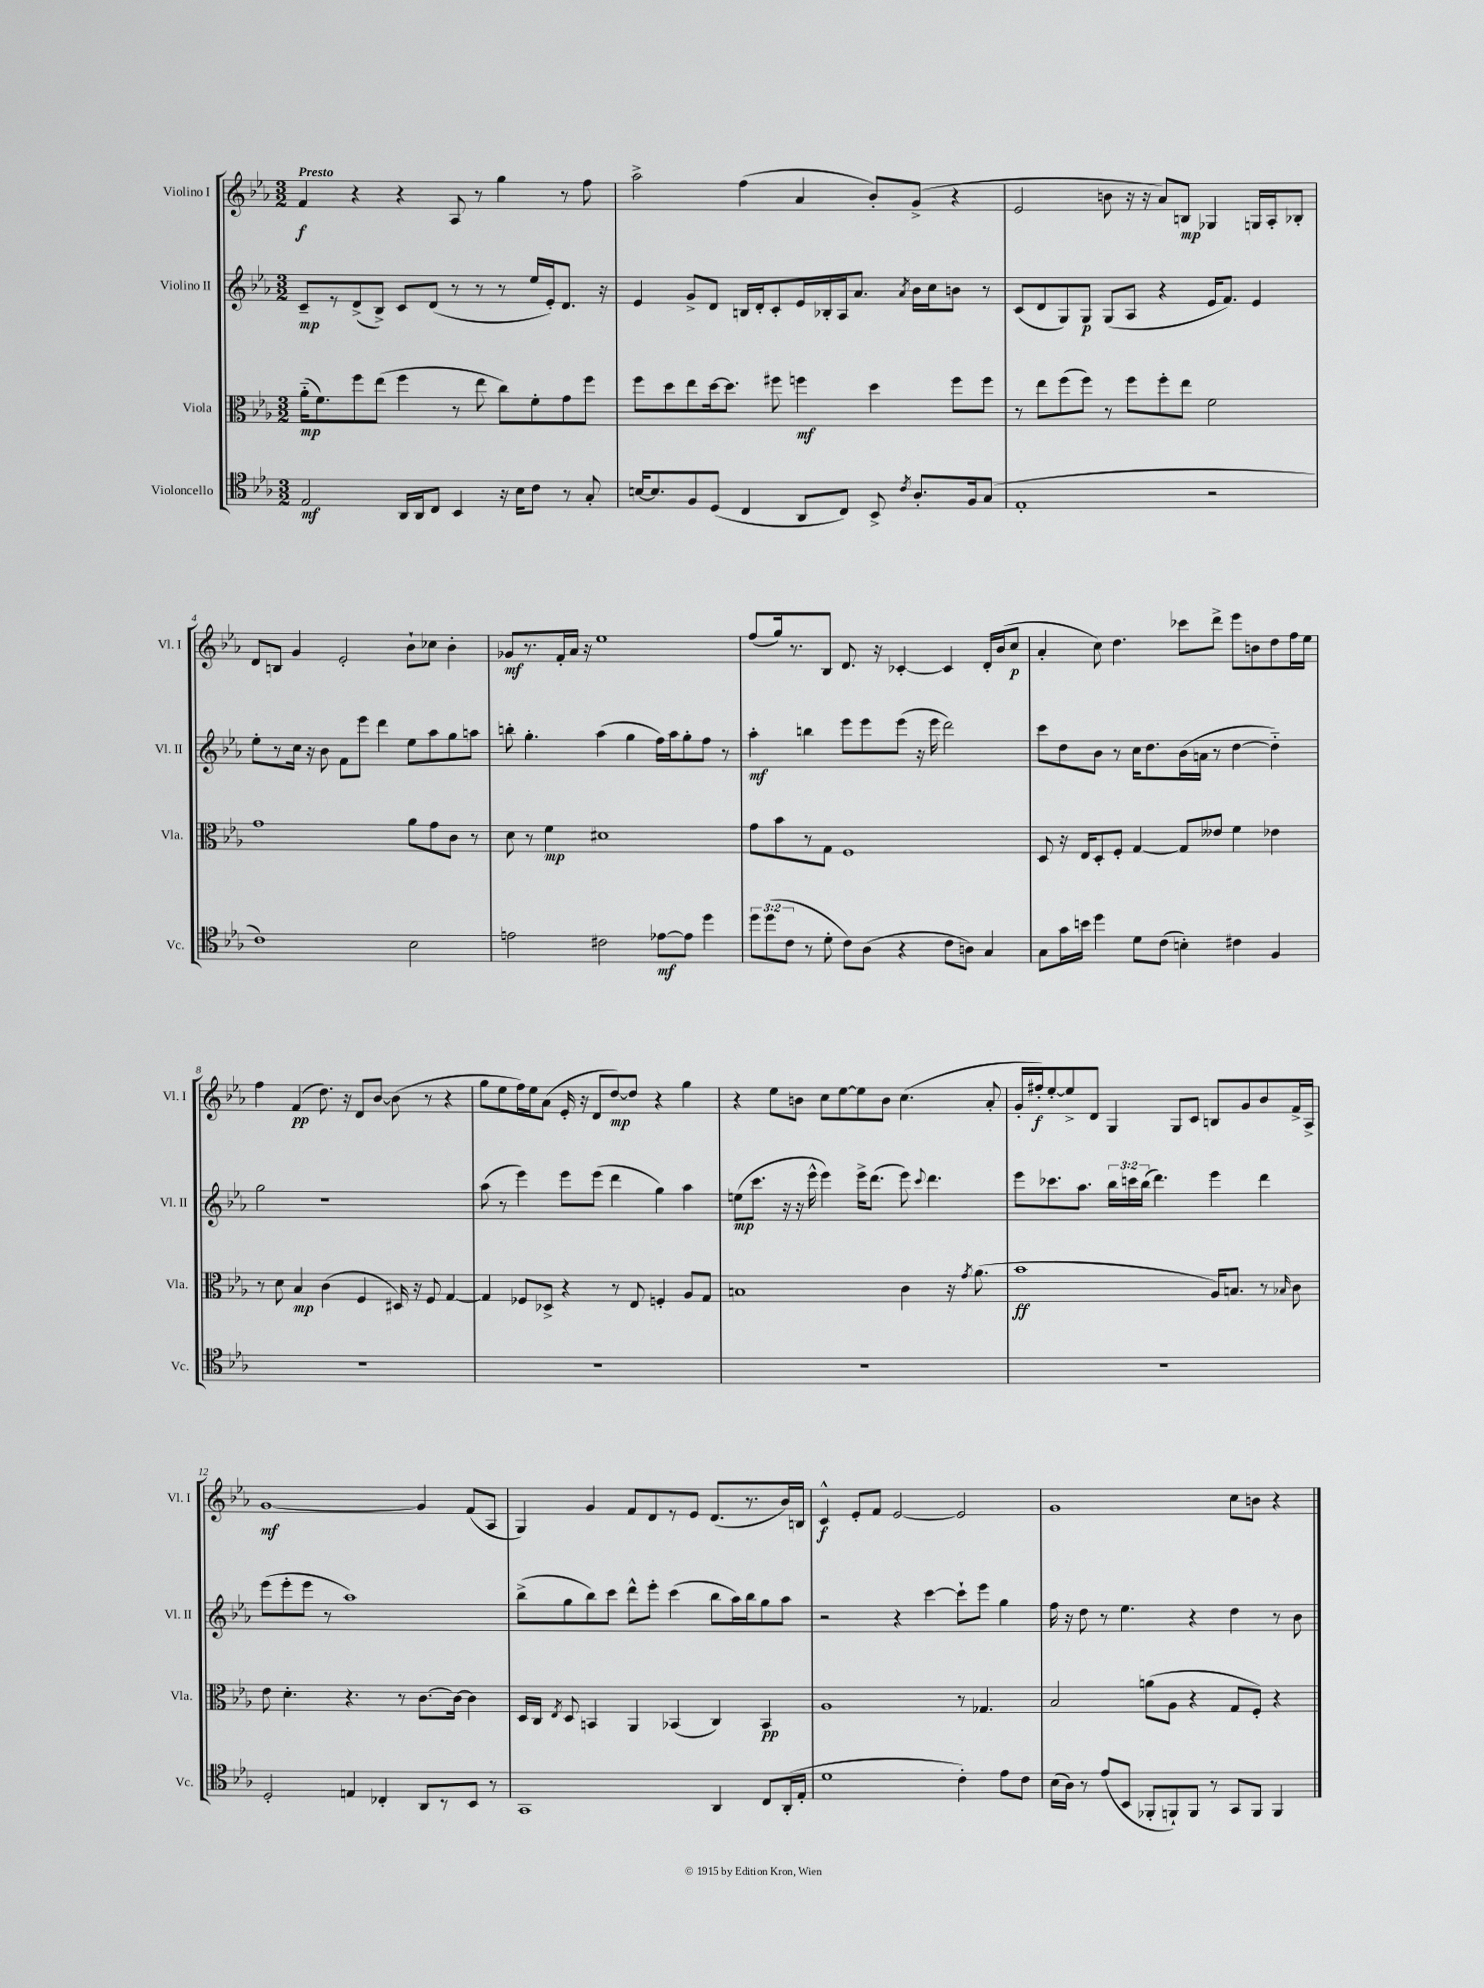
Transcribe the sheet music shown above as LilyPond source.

<<
\new StaffGroup <<
\new Staff = "s0" \with { instrumentName = "Violino I" shortInstrumentName = "Vl. I" } {
    \clef treble \key ees \major \numericTimeSignature \time 3/2 \tempo "Presto"
    \autoBeamOff f'4\f r4 r4 aes8 r8 g''4 r8 f''8 |
    aes''2-> f''4( aes'4 bes'8[-.) g'8]->( r4 |
    ees'2 b'8 r16 r16 aes'8[) b8]\mp ges4 g16[ aes16-. bes8]-. |
    d'8[ b8] g'4 ees'2-. bes'8[-! ces''8] bes'4-. |
    ges'8[\mf r8. f'16-. aes'16] r16 ees''1 |
    f''8[( g''16) r8. bes8] d'8. r16 ces'4~-. ces'4 d'16[-. bes'16( c''8]\p |
    aes'4-. c''8) d''4. ces'''8[ d'''8]-> ees'''8[ b'8 d''8 f''16 ees''16] |
    f''4 f'4\pp( d''8.) r16 d'8[ bes'8]~ bes'8( r8 r4 |
    g''8[ ees''8 f''16) ees''16 aes'8]( ees'16-. r16 d'8[ d''8~\mp) d''8] r4 g''4 |
    r4 ees''8[ b'8] c''8[ ees''8~ ees''8 b'8] c''4.( aes'8-. |
    g'16[-. fis''16-.\f) ees''8~-. ees''8-> d'8] g4 g8[ c'8] b8[ g'8 bes'8 f'16-> aes16]-> |
    g'1~\mf g'4 f'8[( aes8] |
    g4) g'4 f'8[ d'8 r8 ees'8] d'8.[( r8. bes'16) b16] |
    c'4-^\f ees'8[-. f'8] ees'2~ ees'2 |
    g'1 c''8[ b'8] r4 \bar "|." |
}
\new Staff = "s1" \with { instrumentName = "Violino II" shortInstrumentName = "Vl. II" } {
    \clef treble \key ees \major \numericTimeSignature \time 3/2 \override Staff.TupletNumber.text = #tuplet-number::calc-fraction-text
    \autoBeamOff c'8[--\mp r8 d'8->( bes8]->) c'8[ d'8]( r8 r8 r8 ees''16[ ees'16-.) d'8.] r16 |
    ees'4 g'8[-> d'8] b16[ d'16-. c'8-. ees'16 bes16-. aes16 aes'8.] \acciaccatura { aes'8 } bes'16[ c''16 b'8] r8 |
    c'8[( d'8 g8) g8]\p g8[( aes8] r4 ees'16[ f'8.]) ees'4 |
    ees''8[-. r8 c''16] r16 bes'8 f'8[ ees'''8] d'''4 ees''8[ aes''8 g''8 a''8] |
    b''8-. g''4.-. aes''4( g''4 f''16[) aes''16 g''8-. f''8] r8 |
    aes''4-.\mf b''4 ees'''8[ ees'''8 ees'''8]( r16 ees'''16 d'''2) |
    c'''8[ d''8 bes'8] r8 c''16[ d''8. bes'16( a'16] r8 d''4~ d''4-_) |
    g''2 r1 |
    aes''8( r8 ees'''4) ees'''8[ ees'''8]( d'''4 g''4) aes''4 |
    e''8[\mp( c'''8.] r16 r16 ees'''16-^ ees'''4) ees'''16[-> d'''8.]( ees'''8) \appoggiatura { c'''8 } d'''4. |
    ees'''8[ ces'''8. aes''8.] \tuplet 3/2 { bes''16[ c'''16 bes''16]( } d'''4.) ees'''4 d'''4 |
    ees'''8[( ees'''8-. ees'''8] r8 aes''1) |
    bes''8[->( g''8 bes''8) c'''8] d'''8[-^ ees'''8]-. c'''4( bes''8[ aes''16) bes''16 g''8 aes''8] |
    r2 r4 c'''4~ c'''8[-! ees'''8] g''4 |
    f''16 r16 d''8 r8 ees''4. r4 d''4 r8 bes'8 \bar "|." |
}
\new Staff = "s2" \with { instrumentName = "Viola" shortInstrumentName = "Vla." } {
    \clef alto \key ees \major \numericTimeSignature \time 3/2
    \autoBeamOff aes'16[-_\mp( f'8.) f''8 ees''8]( f''4 r8 ees''8 c''8[) f'8-. g'8 f''8] |
    f''8[ d''8 ees''8 d''16~ d''8.] fis''8 f''4\mf d''4 f''8[ f''8] |
    r8 ees''8[ f''8( f''8]) r8 f''8[ f''8-. ees''8] f'2 |
    g'1 aes'8[ g'8 c'8] r8 |
    d'8 r8 f'4\mp dis'1 |
    g'8[ bes'8 r8 g8] f1 |
    d8 r16 ees16[ d8-. f8]-. g4~ g8[ eeses'8] f'4 ees'4 |
    r8 d'8 bes4\mp c'4( f4 dis16) r16 f8 g4~ |
    g4 fes8[ des8]-> r4 r8 ees8 f4-. aes8[ g8] |
    b1 c'4 r16 \acciaccatura { g'8 } aes'8.( |
    bes'1\ff aes16[) b8.] r8 \grace { bes16 } c'8 |
    ees'8 d'4.-. r4. r8 c'8.[~ c'16]~ c'4 |
    d16[ c16] \acciaccatura { ees8 } d8 b,4 aes,4 bes,4( c4) bes,4\pp |
    aes1 r8 ges4. |
    bes2 a'8[( aes8] r4 g8[ f8]-.) r4 \bar "|." |
}
\new Staff = "s3" \with { instrumentName = "Violoncello" shortInstrumentName = "Vc." } {
    \clef tenor \key ees \major \numericTimeSignature \time 3/2 \override Staff.TupletNumber.text = #tuplet-number::calc-fraction-text
    \autoBeamOff ees2\mf aes,16[ aes,16 c8] bes,4 r16 bes16[ c'8] r8 g8-. |
    b16[~ b8. f8 d8]( c4 aes,8[ c8]) bes,8-> \acciaccatura { c'8 } aes8.[-. f16 g8]( |
    ees1-. r2 |
    c'1) bes2 |
    e'2 cis'2 ees'8[~\mf ees'8] d''4 |
    \tuplet 3/2 { d''8[ d''8( c'8] } r8 d'8-. c'8[) aes8]( r4 c'8[ a8]) g4 |
    g8[ g'16 b'16] d''4 d'8[ c'8]( b4-.) cis'4 f4 |
    R1. |
    R1. |
    R1. |
    R1. |
    d2-. e4 ces4-. aes,8[ r8 bes,8] r8 |
    g,1 aes,4 c8[ aes,16-.( ees16]-. |
    d'1 c'4-.) ees'8[ c'8] |
    bes16[( aes16]) r8 ees'8[( bes,8] fes,8[-. f,8-!) f,8] r8 g,8[ f,8] f,4 \bar "|." |
}
>>
>>
